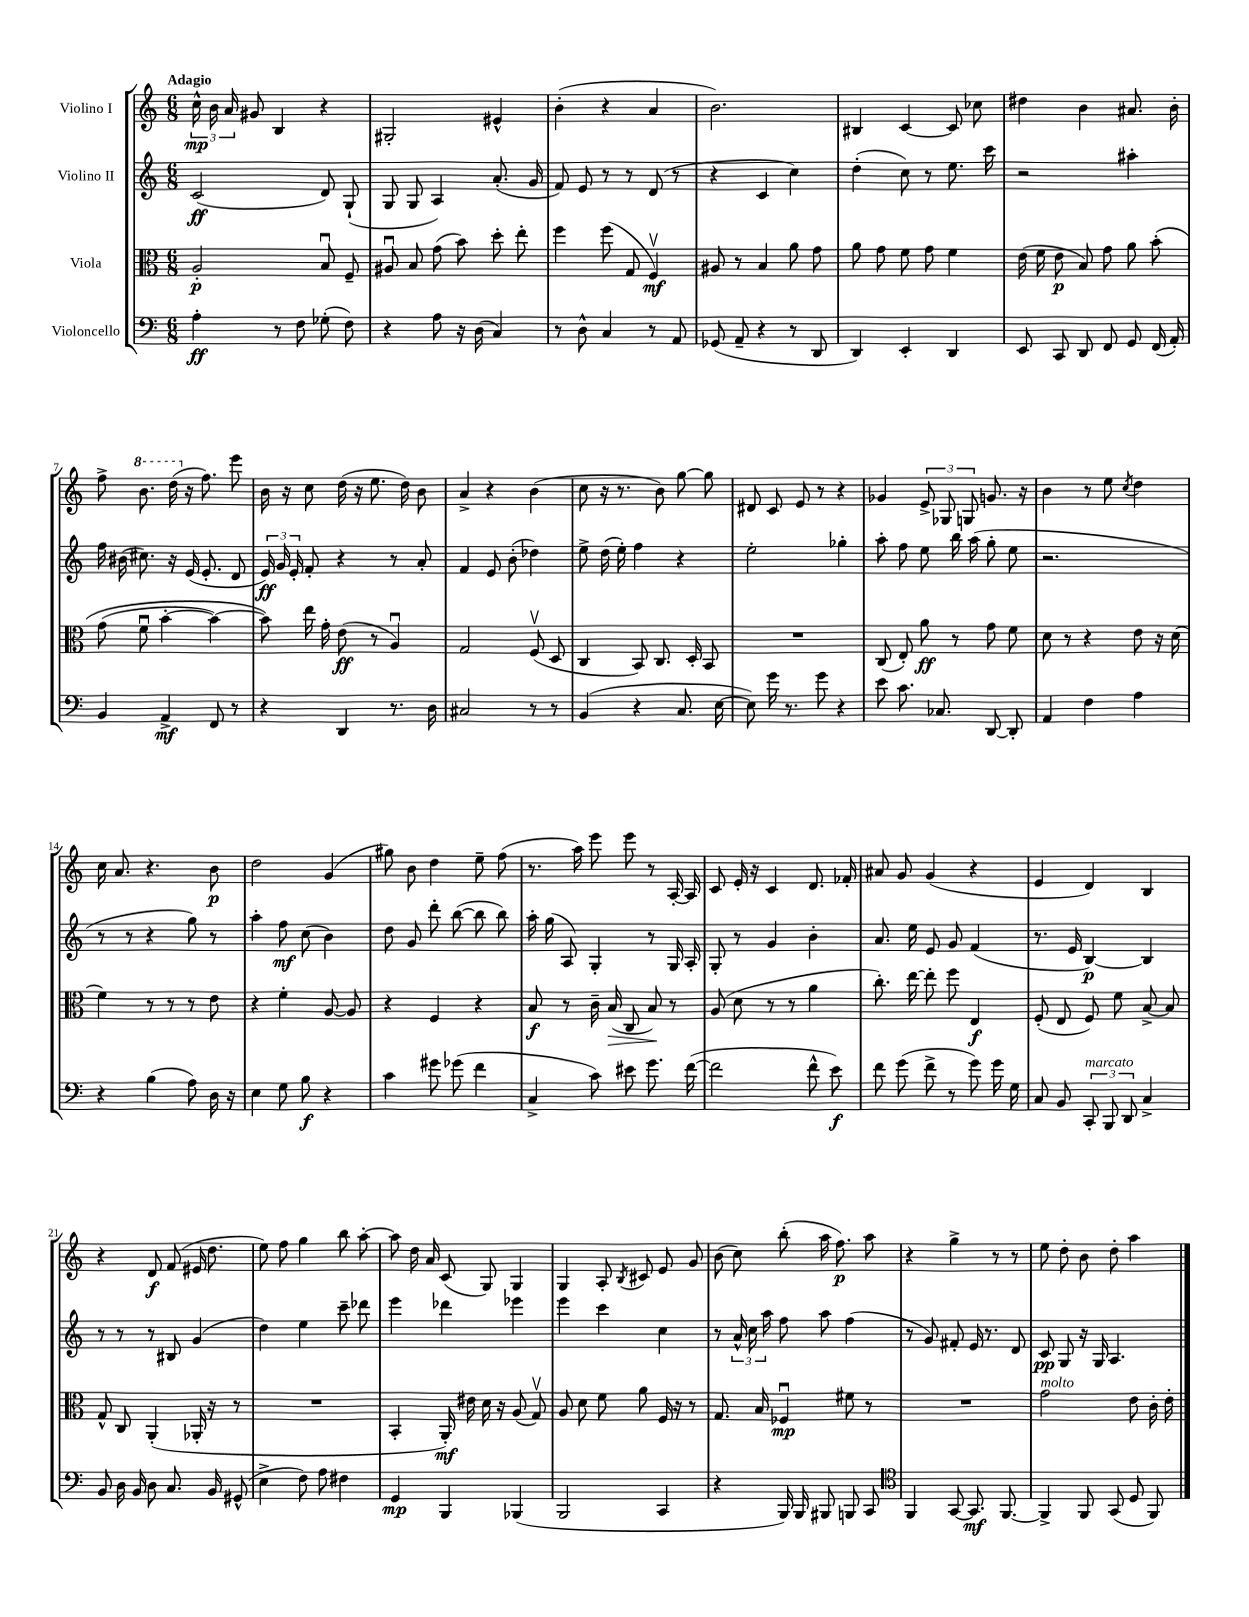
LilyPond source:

<<
\new StaffGroup <<
\new Staff = "s0" \with { instrumentName = "Violino I" } {
    \clef treble \key c \major \numericTimeSignature \time 6/8 \tempo "Adagio"
    \autoBeamOff \tuplet 3/2 { c''16-^\mp b'16 a'16 } gis'8 b4 r4 |
    gis2-. eis'4-^ |
    b'4-.( r4 a'4 |
    b'2.) |
    bis4 c'4~ c'8 ces''8 |
    dis''4 b'4 ais'8. b'16-. |
    f''8-> \ottava #1 b''8. d'''16( \ottava #0 r16 f''8.) e'''8 |
    b'16 r16 c''8 d''16( r16 e''8. d''16) b'8 |
    a'4-> r4 b'4( |
    c''8 r16 r8. b'8) g''8~ g''8 |
    dis'8 c'8 e'8 r8 r4 |
    ges'4 \tuplet 3/2 { e'8-> ges8 g8 } g'8. r16 |
    b'4 r8 e''8 \acciaccatura { c''8 } d''4 |
    c''16 a'8. r4. b'8\p |
    d''2 g'4( |
    gis''8) b'8 d''4 e''8-- f''8( |
    r8. a''16) e'''8 e'''8 r8 a16~-. a16 |
    c'8 e'16-. r16 c'4 d'8. fes'16-. |
    ais'8 g'8 g'4( r4 |
    e'4 d'4) b4 |
    r4 d'8\f f'8( eis'16 d''8. |
    e''8) f''8 g''4 b''8 a''8~-. |
    a''8 d''16 a'16 c'8( g8) g4 |
    g4 a8-. \acciaccatura { b8 } cis'8 e'8 g'8 |
    b'8( c''8) b''8-.( a''16 f''8.\p) a''8 |
    r4 g''4-> r8 r8 |
    e''8 d''8-. b'8 d''8-. a''4 \bar "|." |
}
\new Staff = "s1" \with { instrumentName = "Violino II" } {
    \clef treble \key c \major \numericTimeSignature \time 6/8
    \autoBeamOff c'2\ff( d'8) g8-!( |
    g8 g8 a4) a'8.-.( g'16 |
    f'8) e'8 r8 r8 d'8( r8 |
    r4 c'4 c''4) |
    d''4-.( c''8) r8 e''8. c'''16 |
    r2 ais''4-. |
    f''16 bis'16( cis''8.) r16 e'16( e'8.-. d'8 |
    \tuplet 3/2 { e'16\ff) g'16 e'16-. } f'8-. r4 r8 a'8-. |
    f'4 e'8 b'8-.( des''4) |
    e''8-> d''16( e''16-.) f''4 r4 |
    e''2-. ges''4-. |
    a''8-. f''8 e''8 b''16 a''16( g''8-. e''8 |
    r2. |
    r8 r8 r4 g''8) r8 |
    a''4-. f''8\mf c''8( b'4) |
    d''8 g'8 d'''8-. b''8~( b''8 b''8) |
    a''16-. g''16( a8) g4-. r8 g16 a16-. |
    g8-. r8 g'4 b'4-. |
    a'8. e''16 e'8 g'8 f'4( |
    r8. e'16 b4~\p) b4 |
    r8 r8 r8 bis8 g'4( |
    d''4) e''4 c'''8-- des'''8 |
    e'''4 des'''4 ees'''4 |
    e'''4 c'''4 c''4 |
    r8 \tuplet 3/2 { a'16-^ c''16 a''16 } f''8 a''8 f''4( |
    r8 g'8) fis'8-. e'16 r8. d'8 |
    c'8\pp g8 r16 g16 a4. \bar "|." |
}
\new Staff = "s2" \with { instrumentName = "Viola" } {
    \clef alto \key c \major \numericTimeSignature \time 6/8
    \autoBeamOff a2-.\p b8\downbow f8-- |
    ais8\downbow b8 g'8( b'8) d''8-. e''8-. |
    f''4 f''8( g8 f4\upbow\mf) |
    ais8 r8 b4 a'8 g'8 |
    a'8 g'8 f'8 g'8 f'4 |
    e'16( f'16 e'8\p b8) g'8 a'8 b'8-.\( |
    g'8( f'8\downbow b'4~-. b'4~) |
    b'8\) e''16 g'16-. e'8\ff( r8 a4\downbow) |
    g2 f8\upbow( d8 |
    c4 b,8) c8. d16-. b,8 |
    R2. |
    c8( e8-.) a'8\ff r8 g'8 f'8 |
    d'8 r8 r4 e'8 r16 d'16( |
    f'4) r8 r8 r8 e'8 |
    r4 f'4-. a8~ a8 |
    r4 f4 r4 |
    b8\f r8 c'16-- b16\>( c8 b8\!) r8 |
    a8( d'8 r8 r8 a'4 |
    c''8.-.) e''16~ e''8-. f''8 e4\f |
    f8-.( e8 f8) f'8 b8~-> b8 |
    g8-^ c8 a,4-.( aes,16-. r16 r8 |
    R2. |
    b,4-. a,16-.\mf) eis'16 d'16 r16 a8( g8\upbow) |
    a8 d'8 f'8 a'8 f16 r16 r8 |
    g8. b16 fes4\downbow\mp fis'8 r8 |
    R2. |
    g'2^\markup { \italic "molto" } e'8 c'16-. e'16-. \bar "|." |
}
\new Staff = "s3" \with { instrumentName = "Violoncello" } {
    \clef bass \key c \major \numericTimeSignature \time 6/8
    \autoBeamOff a4-.\ff r8 f8 ges8-.( f8) |
    r4 a8 r16 d16( c4) |
    r8 d8-^ c4 r8 a,8 |
    ges,8( a,8-- r4 r8 d,8 |
    d,4) e,4-. d,4 |
    e,8 c,8 d,8 f,8 g,8 f,16( a,16-.) |
    b,4 a,4->\mf f,8 r8 |
    r4 d,4 r8. d16 |
    cis2 r8 r8 |
    b,4( r4 c8. e16~ |
    e8) g'16 r8. g'8 r4 |
    e'8 c'8. ces8. d,8~ d,8-. |
    a,4 f4 a4 |
    r4 b4( a8) d16 r16 |
    e4 g8 b8\f r4 |
    c'4 gis'8 ges'8( f'4 |
    c4-> c'8) eis'8 g'8. f'16~( |
    f'2 f'8-^ e'8\f) |
    f'8 g'8( f'8-> r8 g'8) g'16 g16 |
    c8 b,8 \tuplet 3/2 { c,8-.^\markup { \italic "marcato" } b,,8 d,8 } c4-> |
    b,8 d16 b,16 d8 c8. b,16 gis,8-^( |
    e4-> f8) a8 fis4 |
    g,4\mp b,,4 bes,,4( |
    b,,2 c,4 |
    r4 b,,16) b,,16 bis,,8 b,,8 c,8 |
    \clef tenor f,4 g,8~ g,8.\mf f,8.~ |
    f,4-> f,8 g,8( d8 f,8) \bar "|." |
}
>>
>>
